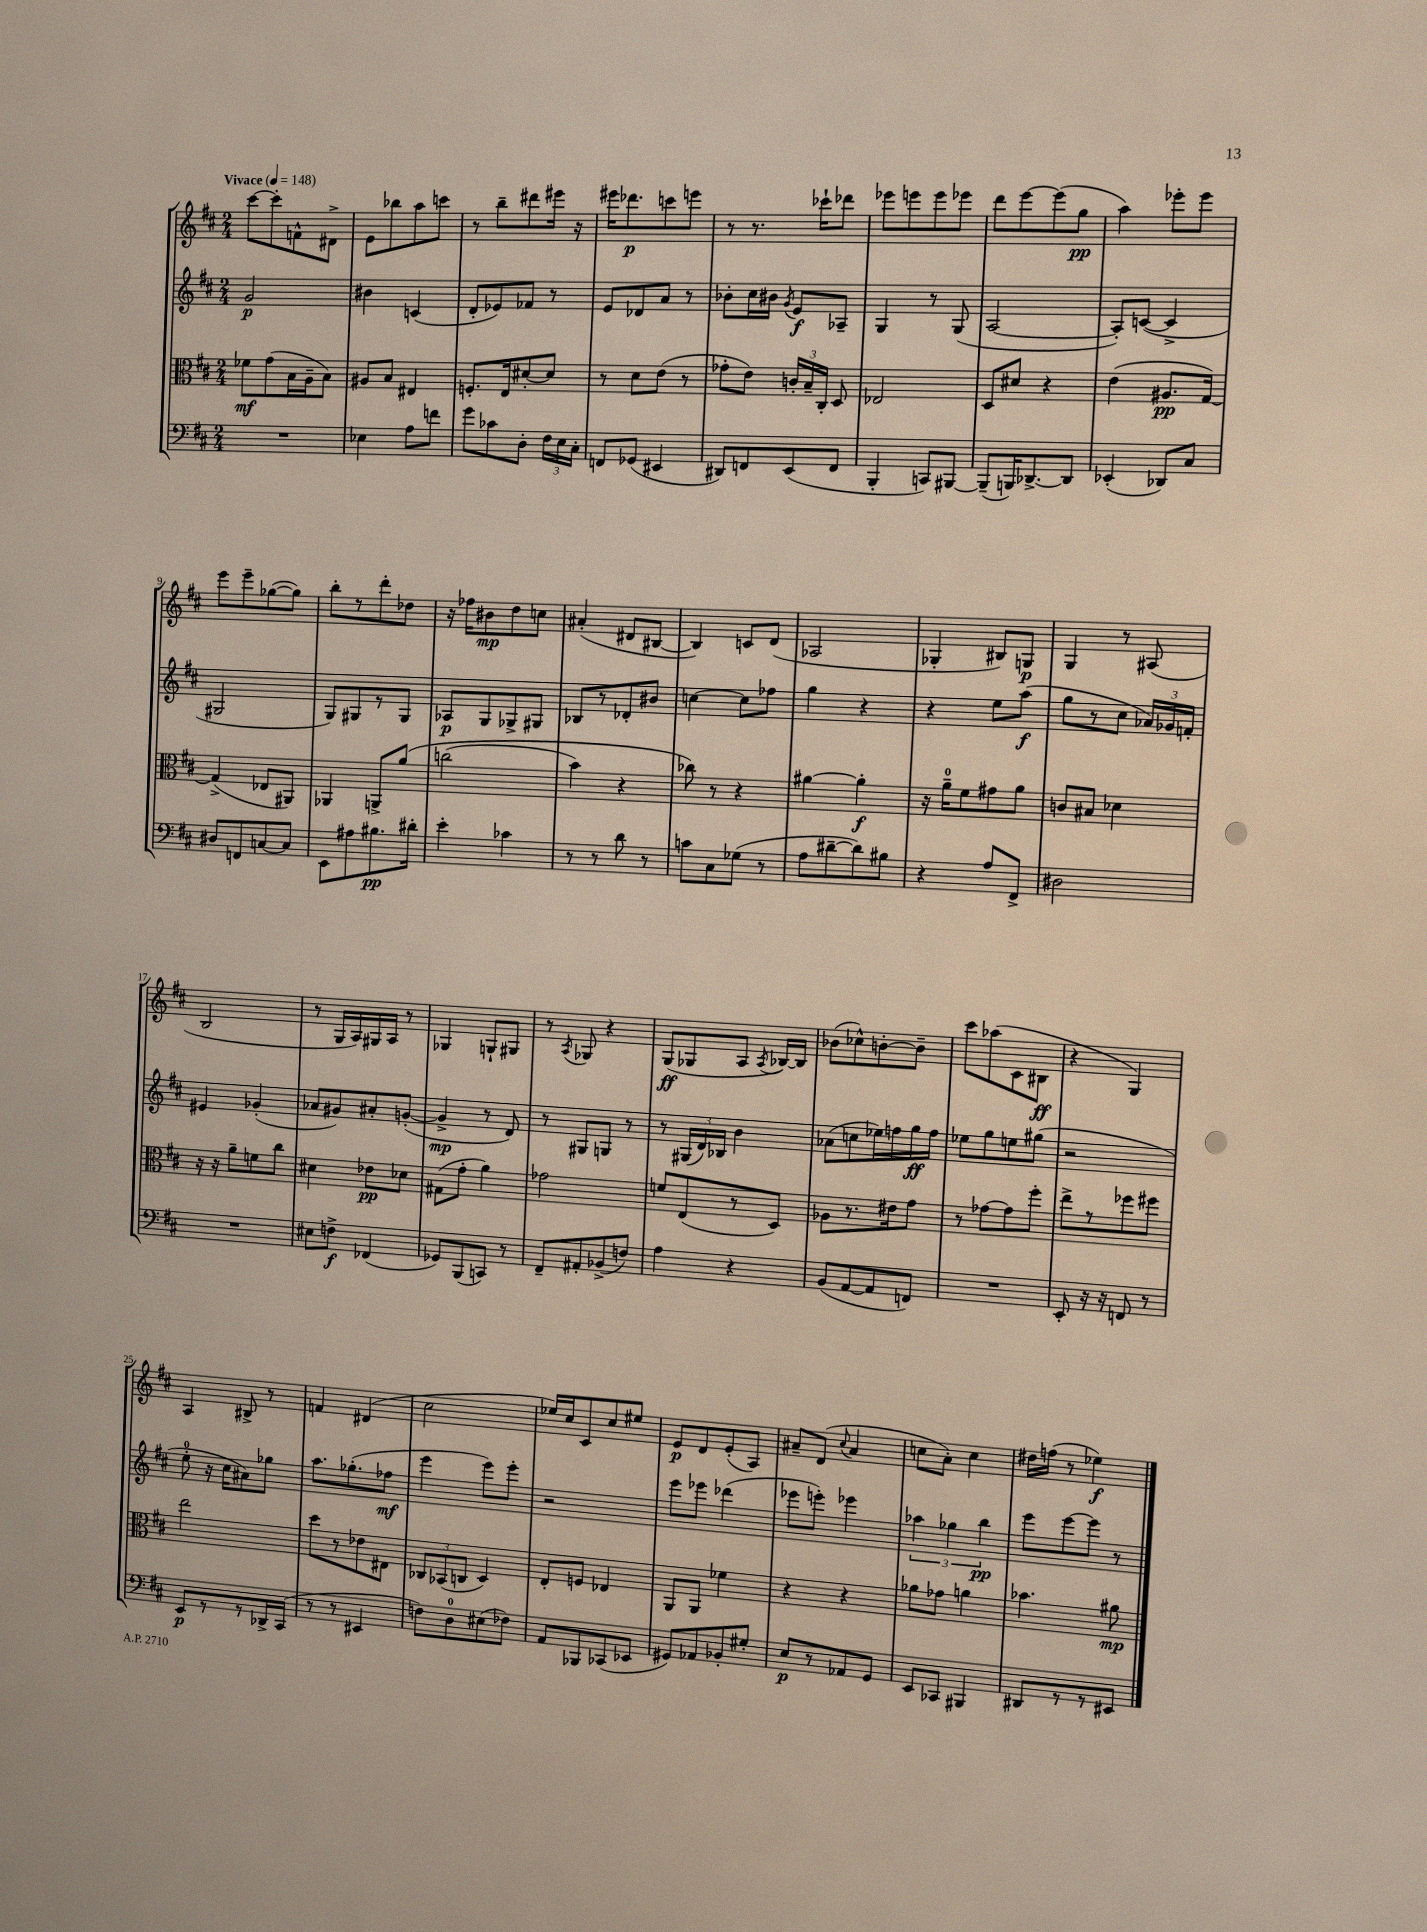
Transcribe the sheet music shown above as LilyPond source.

<<
\new StaffGroup <<
\new Staff = "s0" {
    \clef treble \key d \major \numericTimeSignature \time 2/4 \tempo "Vivace" 4 = 148
    \autoBeamOff cis'''8[~ cis'''8-. f'8-^ dis'8]-> |
    e'8[ bes''8 a''8 c'''8] |
    r8 b''8[-- dis'''8 eis'''16] r16 |
    eis'''16[ des'''8.\p c'''8 e'''8] |
    r8 r8. ces'''16[-! des'''8] |
    ees'''8[ e'''8 e'''8 ees'''8] |
    d'''8[ e'''8~ e'''8( g''8]\pp |
    a''4) ees'''8[-. ees'''8] |
    e'''8[ e'''8-- ges''8~( ges''8]) |
    b''8[-. r8 d'''8-. des''8] |
    r16 fes''16[ bis'8\mp d''8 c''8] |
    ais'4-.( dis'8[ bis8]~ |
    bis4) c'8[ d'8]( |
    aes2 |
    ges4-. bis8[) g8]\p |
    g4 r8 ais8( |
    b2 |
    r8 g16[ a16) gis16 a16] r8 |
    ges4 g8[-! gis8] |
    r8 \acciaccatura { a8 } ges8 r4 |
    g8[\ff( ges8 a8] \acciaccatura { a8 } bes16[~) bes16] |
    bes'8[( ces''8-^) b'8~-. b'8]-- |
    cis'''8[ aes''8( cis'8 bis8]\ff |
    r4 g4) |
    a4 bis8-> r8 |
    f'4 dis'4( |
    cis''2 |
    ees''16[) cis''16 cis'8 cis''8 eis''8] |
    e'8[\p d'8 e'8-.( a8]) |
    ais'8[-- d'8]( \appoggiatura { cis''8 } ais'4 |
    c''8[ a'8]-.) c''4 |
    dis''16[ f''16]( r8 ees''4\f) \bar "|." |
}
\new Staff = "s1" {
    \clef treble \key d \major \numericTimeSignature \time 2/4
    \autoBeamOff g'2\p |
    bis'4 c'4( |
    d'8[-. ees'8) fes'8] r8 |
    e'8[ des'8 a'8] r8 |
    bes'8[-. cis''16 bis'16] \acciaccatura { g'8 } e'8[\f aes8]-- |
    g4 r8 g8( |
    a2~ |
    a8[-.) c'8]~( c'4-> |
    gis2 |
    g8[) gis8 r8 gis8] |
    aes8[\p g8 ges8-> gis8] |
    bes8[ r8 des'8-. bis'8] |
    c''4~ c''8[ fes''8] |
    g''4 r4 |
    r4 e''8[ a''8]\f( |
    g''8[ r8 cis''8] \tuplet 3/2 { aes'16[) ges'16 f'16]-. } |
    eis'4 ges'4-.( |
    aes'8[ gis'8) ais'8-. g'8]~-.( |
    g'4->\mp r8 d'8) |
    r8 gis8[ g8] r8 |
    r8 \tuplet 3/2 { gis16[( d'16) bes16] } b'4 |
    aes'8[( c''8 ees''16) f''16 g''16\ff f''16] |
    ees''8[ g''8 e''8 gis''8]( |
    r2 |
    e''8-0-. r16 cis''16[ ais'8) ges''8] |
    a''8.[ ges''8.-.( fes''8]\mf |
    e'''4 e'''8[) e'''8]-. |
    r2 |
    e'''8[ ees'''8] des'''4( |
    ees'''8[ e'''8]-.) ees'''4 |
    \tuplet 3/2 { aes''4 ges''4 b''4\pp } |
    e'''8[ e'''8~ e'''8] r8 \bar "|." |
}
\new Staff = "s2" {
    \clef alto \key d \major \numericTimeSignature \time 2/4
    \autoBeamOff fes'8[\mf g'8( b16 a16-- b8]) |
    ais8[ b8] eis4 |
    f8.[-. e16 dis'8~-. dis'8] |
    r8 d'8[ e'8]( r8 |
    ges'8[-. e'8]) \tuplet 3/2 { c'16[-. b16-- cis16]-. } d8 |
    ees2 |
    d8[ dis'8] r4 |
    e'4( ais8.[\pp g16]~) |
    g4->( ees8[ ais,8]) |
    aes,4 a,8[-> a'8]\( |
    c''2( |
    b'4) r4 |
    ces''8\) r8 r4 |
    ais'4~ ais'4-.\f |
    r16 a'16[-0-- fis'8 gis'8 a'8] |
    c'8[ bis8] des'4 |
    r16 r16 a'8[-- f'8 cis''8] |
    dis'4 ees'8[\pp des'8] |
    gis8[( g'8]-. a'4) |
    ges'2 |
    f'8[ e8( r8 d8]) |
    aes8[ r8. eis'16 g'8] |
    r8 ges'8[~ ges'8 fis''8]-. |
    e''8[-> r8 fes''8 fis''8] |
    e''2 |
    d''8[ r8 ees'8 eis8] |
    \tuplet 3/2 { ces8[ bes,8( c8] } d4) |
    e8[-. f8] ees4 |
    a,8[ a,8] fes'4 |
    r4 r4 |
    aes'8[ ges'8] a'4 |
    bes'4. ais'8\mp \bar "|." |
}
\new Staff = "s3" {
    \clef bass \key d \major \numericTimeSignature \time 2/4
    \autoBeamOff R2 |
    ees4 a8[ f'8] |
    g'8[ ces'8 d8]-. \tuplet 3/2 { fis16[ e16 cis16]-. } |
    f,8[ ges,8]( eis,4 |
    dis,8[) f,8 e,8( f,8] |
    b,,4-. c,8[) bis,,8]~ |
    bis,,8[--( b,,16) des,8.~-> des,8] |
    ees,4-.( des,8[) cis8] |
    dis8[ f,8 c8~ c8] |
    e,8[ ais8 bis8.\pp dis'16]-. |
    e'4-. ces'4 |
    r8 r8 d'8 r8 |
    c'8[ cis8 ges8]( r8 |
    a8[ dis'8~-- dis'8) bis8] |
    r4 a8[ fis,8]-> |
    dis2 |
    R2 |
    eis8[ f8]->\f fes,4( |
    ges,8[) b,,8( c,8]) r8 |
    fis,8[-- ais,8-. bes,8->( f8]) |
    a4 r4 |
    b,8[( a,8~ a,8 f,8]) |
    R2 |
    e,8-. r16 r16 f,8 r8 |
    e,8[\p r8 r8 des,16-> cis,16]( |
    r8 r8 eis,4 |
    f8[) d8-0 eis8( fes8]) |
    a,8[ bes,,8 ces,8( ees,8] |
    gis,8[) aes,8 bes,8-. gis8]-. |
    e8[\p r8 aes,8 g,8] |
    e,8[ ces,8] bis,,4 |
    dis,8[ r8 r8 eis,8] \bar "|." |
}
>>
>>
